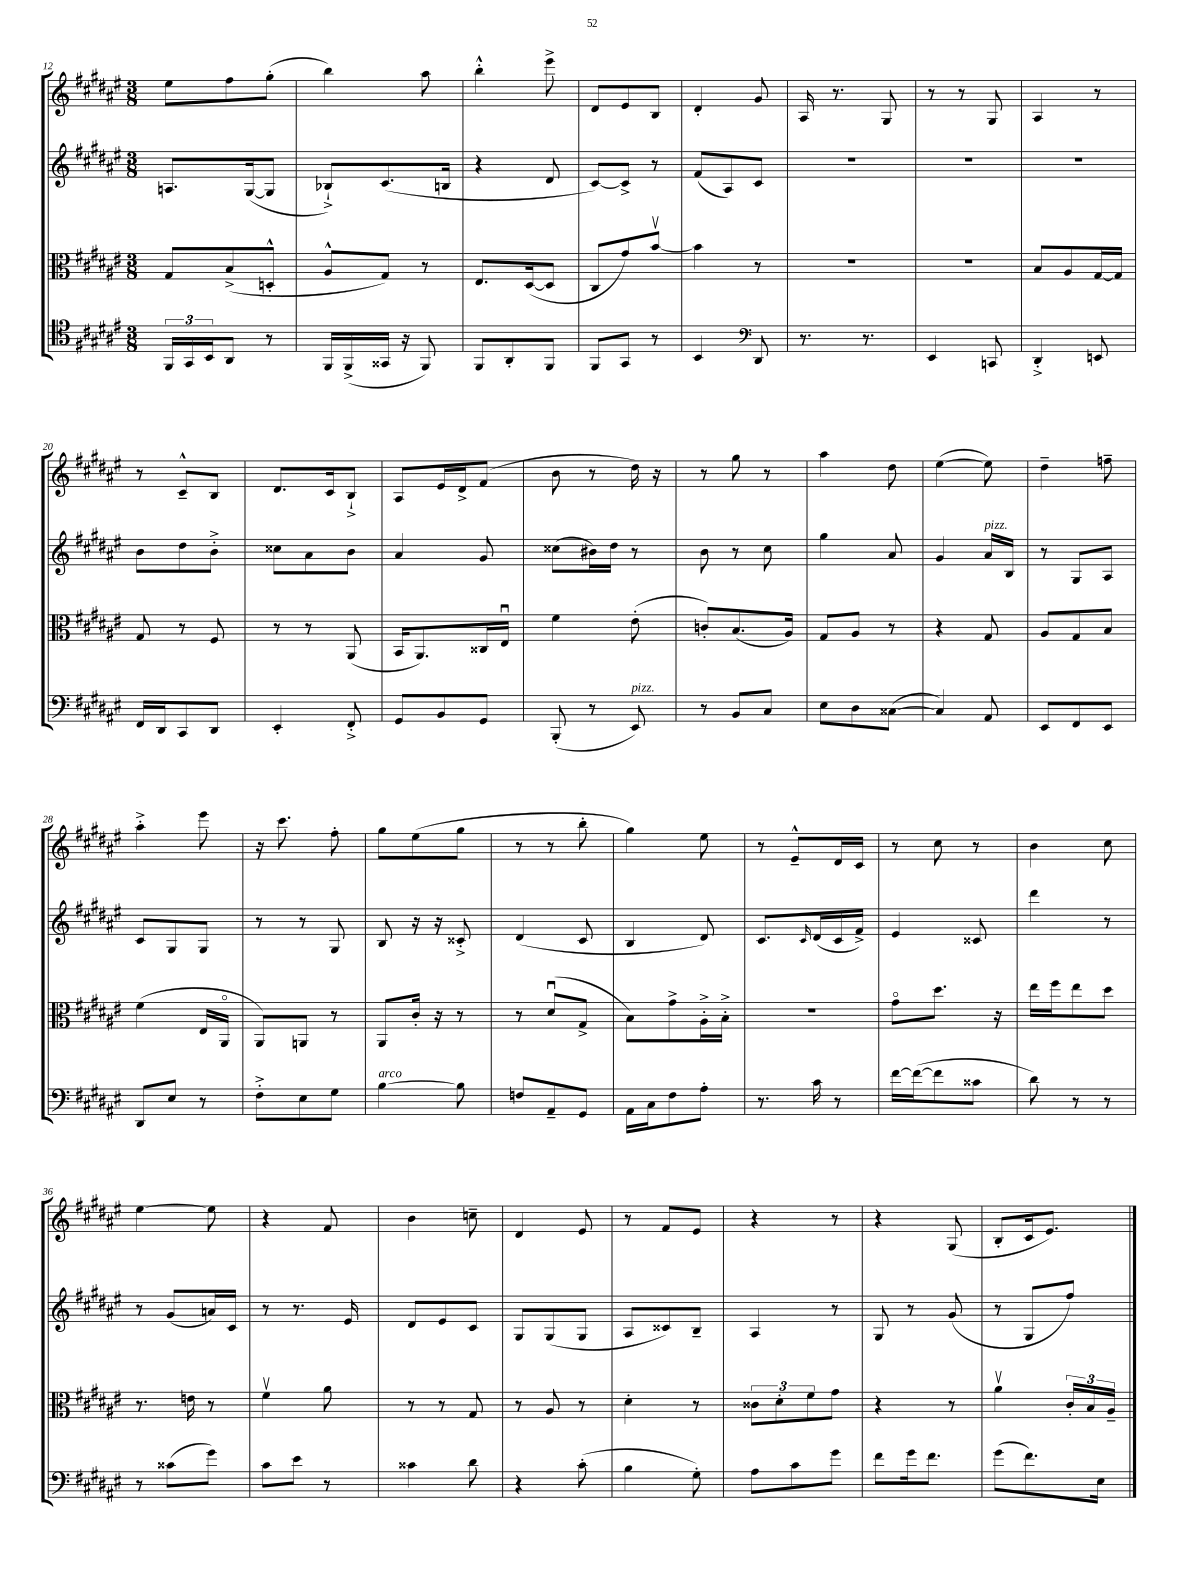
<<
\new StaffGroup <<
\new Staff = "s0" {
    \clef treble \key fis \major \numericTimeSignature \time 3/8
    eis''8 fis''8 gis''8-.( |
    b''4) ais''8 |
    b''4-.-^ eis'''8-> |
    dis'8 eis'8 b8 |
    dis'4-. gis'8 |
    ais16 r8. gis8 |
    r8 r8 gis8 |
    ais4 r8 |
    r8 cis'8---^ b8 |
    dis'8. cis'16 b8-!-> |
    ais8 eis'16 dis'16-> fis'8( |
    b'8 r8 dis''16) r16 |
    r8 gis''8 r8 |
    ais''4 dis''8 |
    eis''4~( eis''8) |
    dis''4-- f''8-- |
    ais''4-.-> eis'''8 |
    r16 cis'''8. fis''8-. |
    gis''8 eis''8( gis''8 |
    r8 r8 b''8-. |
    gis''4) eis''8 |
    r8 eis'8---^ dis'16 cis'16 |
    r8 cis''8 r8 |
    b'4 cis''8 |
    eis''4~ eis''8 |
    r4 fis'8 |
    b'4 c''8-- |
    dis'4 eis'8 |
    r8 fis'8 eis'8 |
    r4 r8 |
    r4 gis8( |
    b8-. cis'16 eis'8.) \bar "|." |
}
\new Staff = "s1" {
    \clef treble \key fis \major \numericTimeSignature \time 3/8
    a8. gis16~( gis8 |
    bes8-!->) cis'8.( b16 |
    r4 dis'8 |
    cis'8~) cis'8-> r8 |
    fis'8( ais8) cis'8 |
    R4. |
    R4. |
    R4. |
    b'8 dis''8 b'8-.-> |
    cisis''8 ais'8 b'8 |
    ais'4 gis'8 |
    cisis''8( bis'16) dis''16 r8 |
    b'8 r8 cis''8 |
    gis''4 ais'8 |
    gis'4 ais'16^\markup { \italic "pizz." } b16 |
    r8 gis8 ais8 |
    cis'8 gis8 gis8 |
    r8 r8 gis8 |
    b8 r16 r16 cisis'8-.-> |
    dis'4( cis'8 |
    b4 dis'8) |
    cis'8. \grace { cis'16 } dis'16( cis'16 fis'16->) |
    eis'4 cisis'8 |
    dis'''4 r8 |
    r8 gis'8( a'16) cis'16 |
    r8 r8. eis'16 |
    dis'8 eis'8 cis'8 |
    gis8 gis8( gis8 |
    ais8 cisis'8) b8-- |
    ais4 r8 |
    gis8 r8 gis'8( |
    r8 gis8 fis''8) \bar "|." |
}
\new Staff = "s2" {
    \clef alto \key fis \major \numericTimeSignature \time 3/8
    gis8 b8->( d8-.-^ |
    ais8-^ gis8) r8 |
    eis8. dis16~( dis8 |
    cis8 gis'8) b'8~\upbow |
    b'4 r8 |
    R4. |
    R4. |
    b8 ais8 gis16~ gis16 |
    gis8 r8 fis8 |
    r8 r8 ais,8( |
    b,16 ais,8.) cisis16 eis16\downbow |
    fis'4 eis'8-.( |
    c'8-.) b8.( ais16) |
    gis8 ais8 r8 |
    r4 gis8 |
    ais8 gis8 b8 |
    fis'4( eis16 ais,16\flageolet |
    ais,8) a,8 r8 |
    ais,8 cis'16-. r16 r8 |
    r8 dis'8\downbow( gis8-> |
    b8) gis'8-> ais16-.-> b16-.-> |
    R4. |
    gis'8\flageolet dis''8. r16 |
    eis''16 fis''16 eis''8 dis''8 |
    r8. e'16 r8 |
    fis'4\upbow ais'8 |
    r8 r8 gis8 |
    r8 ais8 r8 |
    dis'4-. r8 |
    \tuplet 3/2 { cisis'8 dis'8-. fis'8 } gis'8 |
    r4 r8 |
    ais'4\upbow \tuplet 3/2 { cis'16-. b16 ais16-- } \bar "|." |
}
\new Staff = "s3" {
    \clef tenor \key fis \major \numericTimeSignature \time 3/8
    \tuplet 3/2 { fis,16 gis,16 b,16 } ais,8 r8 |
    fis,16 fis,16->( gisis,16 r16 fis,8) |
    fis,8 ais,8-. fis,8 |
    fis,8 gis,8 r8 |
    b,4 \clef bass dis,8 |
    r8. r8. |
    eis,4 c,8 |
    dis,4-.-> e,8 |
    fis,16 dis,16 cis,8 dis,8 |
    eis,4-. fis,8-.-> |
    gis,8 b,8 gis,8 |
    b,,8-.( r8 eis,8^\markup { \italic "pizz." }) |
    r8 b,8 cis8 |
    eis8 dis8 cisis8~( |
    cisis4) ais,8 |
    eis,8 fis,8 eis,8 |
    dis,8 eis8 r8 |
    fis8-.-> eis8 gis8 |
    b4~^\markup { \italic "arco" } b8 |
    f8 ais,8-- gis,8 |
    ais,16 cis16 fis8 ais8-. |
    r8. cis'16 r8 |
    fis'16~ fis'16~( fis'8 cisis'8 |
    dis'8) r8 r8 |
    r8 cisis'8( gis'8) |
    cis'8 eis'8 r8 |
    cisis'4 dis'8 |
    r4 cis'8-.( |
    b4 gis8-.) |
    ais8 cis'8 gis'8 |
    fis'8 gis'16 fis'8. |
    gis'8( fis'8.) eis16 \bar "|." |
}
>>
>>
\layout { \context { \Score currentBarNumber = #12 } }
